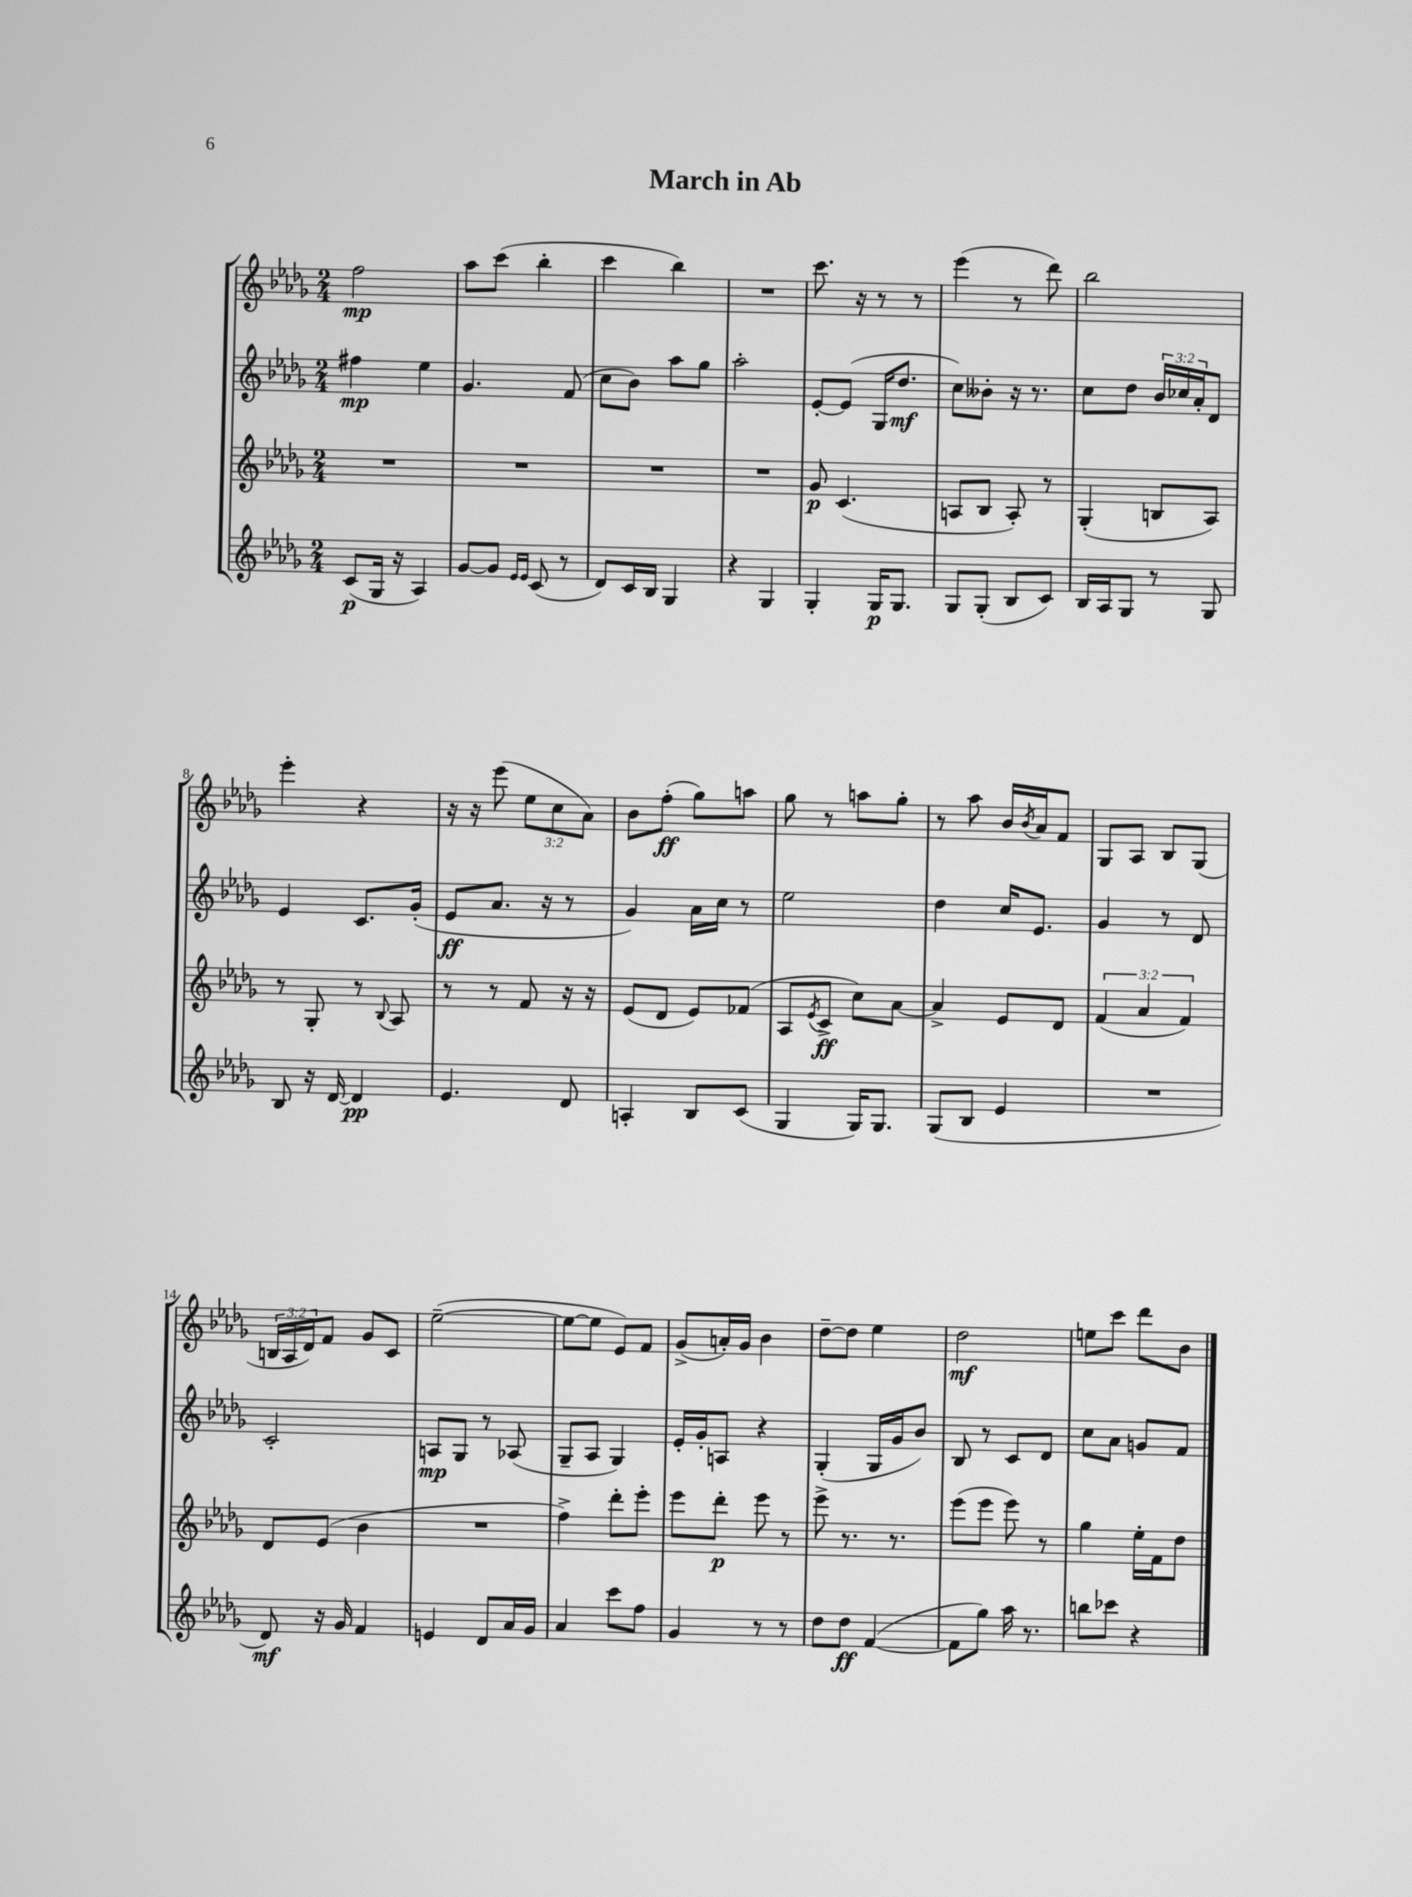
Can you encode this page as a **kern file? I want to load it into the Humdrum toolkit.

**kern	**dynam	**kern	**dynam	**kern	**dynam	**kern	**dynam
*part4	*part4	*part3	*part3	*part2	*part2	*part1	*part1
*staff4	*staff4	*staff3	*staff3	*staff2	*staff2	*staff1	*staff1
*clefG2	*	*clefG2	*	*clefG2	*	*clefG2	*
*k[b-e-a-d-g-]	*	*k[b-e-a-d-g-]	*	*k[b-e-a-d-g-]	*	*k[b-e-a-d-g-]	*
*M2/4	*	*M2/4	*	*M2/4	*	*M2/4	*
=1	=1	=1	=1	=1	=1	=1	=1
(8c/L	p	2r	.	4ff#X\	mp	2ff\	mp
16G-/Jk	.	.	.	.	.	.	.
16r	.	.	.	.	.	.	.
4A-/)	.	.	.	4ee-\	.	.	.
=2	=2	=2	=2	=2	=2	=2	=2
[8g-/L	.	2r	.	4.g-/	.	8aa-\L	.
8g-/J]	.	.	.	.	.	(8ccc\J	.
16qqe-/LL	.	.	.	.	.	.	.
16qqe-/JJ	.	.	.	.	.	.	.
(8c/	.	.	.	.	.	4bb-'\	.
8r	.	.	.	(8f/	.	.	.
=3	=3	=3	=3	=3	=3	=3	=3
8d-/L)	.	2r	.	8cc\L	.	4ccc\	.
16c/L	.	.	.	8b-\J)	.	.	.
16B-/JJ	.	.	.	.	.	.	.
4G-/	.	.	.	8aa-\L	.	4bb-\)	.
.	.	.	.	8gg-\J	.	.	.
=4	=4	=4	=4	=4	=4	=4	=4
4r	.	2r	.	2aa-'\	.	2r	.
4G-/	.	.	.	.	.	.	.
=5	=5	=5	=5	=5	=5	=5	=5
4G-'/	.	8g-/	p	[8e-'/L	.	8.ccc\	.
.	.	(4.c/	.	(8e-/J]	.	.	.
.	.	.	.	.	.	16r	.
16G-/KL	p	.	.	16G-/KL	.	8r	.
8.G-/J	.	.	.	8.dd-/J	mf	.	.
.	.	.	.	.	.	8r	.
=6	=6	=6	=6	=6	=6	=6	=6
8G-/L	.	8An/L	.	8cc\L)	.	(4eee-\	.
(8G-'/J	.	8B-/J	.	8b--X'\J	.	.	.
8B-/L	.	8A'/)	.	16r	.	8r	.
.	.	.	.	8.r	.	.	.
8c/J)	.	8r	.	.	.	8ddd-\)	.
=7	=7	=7	=7	=7	=7	=7	=7
16B-/LL	.	(4G-'/	.	8cc\L	.	2bb-\	.
16A-/J	.	.	.	.	.	.	.
8G-/J	.	.	.	8dd-\J	.	.	.
8r	.	8Bn/L	.	24b-/LL	.	.	.
.	.	.	.	24cc-X/	.	.	.
.	.	.	.	24a-'/J	.	.	.
8G-/	.	8A-/J)	.	8d-/J	.	.	.
!!LO:LB:g=z
=8	=8	=8	=8	=8	=8	=8	=8
8B-/	.	8r	.	4e-/	.	4eee-'\	.
16r	.	8G-'/	.	.	.	.	.
[16d-/	.	.	.	.	.	.	.
4d-/]	pp	8r	.	8.c/L	.	4r	.
.	.	8qqB-/	.	.	.	.	.
.	.	8A-/	.	.	.	.	.
.	.	.	.	(16g-'/Jk	.	.	.
=9	=9	=9	=9	=9	=9	=9	=9
4.e-/	.	8r	.	8e-/L	ff	16r	.
.	.	.	.	.	.	16r	.
.	.	8r	.	8.a-/J	.	(8eee-\	.
.	.	8f/	.	.	.	12ee-\L	.
.	.	.	.	16r	.	.	.
.	.	.	.	.	.	12cc\	.
8d-/	.	16r	.	8r	.	.	.
.	.	.	.	.	.	12a-\J)	.
.	.	16r	.	.	.	.	.
=10	=10	=10	=10	=10	=10	=10	=10
4An'/	.	(8e-/L	.	4g-/)	.	8b-\L	.
.	.	8d-/J	.	.	.	(8ff'\J	ff
8B-/L	.	8e-/L)	.	16a-\LL	.	8gg-\L)	.
.	.	.	.	16cc\JJ	.	.	.
(8c/J	.	(8f-X/J	.	8r	.	8aan\J	.
=11	=11	=11	=11	=11	=11	=11	=11
4G-/	.	8A-/L	.	2ee-\	.	8gg-\	.
.	.	8qe-/	.	.	.	.	.
.	.	8c^/J	ff	.	.	8r	.
16G-/KL)	.	8cc\L)	.	.	.	8aan\L	.
8.G-/J	.	.	.	.	.	.	.
.	.	[8a-\J	.	.	.	8gg-'\J	.
=12	=12	=12	=12	=12	=12	=12	=12
(8G-/L	.	4a-^/]	.	4dd-\	.	8r	.
8B-/J	.	.	.	.	.	8aa-\	.
4e-/	.	8e-/L	.	16cc/KL	.	16b-/LL	.
.	.	.	.	.	.	8qb-/	.
.	.	.	.	8.e-/J	.	16a-/J	.
.	.	8d-/J	.	.	.	8f/J	.
=13	=13	=13	=13	=13	=13	=13	=13
2r	.	(6f/	.	4g-/	.	8G-/L	.
.	.	.	.	.	.	8A-/J	.
.	.	6a-/	.	.	.	.	.
.	.	.	.	8r	.	8B-/L	.
.	.	6f/)	.	.	.	.	.
.	.	.	.	8d-/	.	(8G-/J	.
!!LO:LB:g=z
=14	=14	=14	=14	=14	=14	=14	=14
8d-/)	mf	8d-/L	.	2c'/	.	24Bn/LL	.
.	.	.	.	.	.	24A-/	.
.	.	.	.	.	.	24d-/J)	.
16r	.	(8e-/J	.	.	.	8f/J	.
16g-/	.	.	.	.	.	.	.
4f/	.	4b-\	.	.	.	8g-/L	.
.	.	.	.	.	.	8c/J	.
=15	=15	=15	=15	=15	=15	=15	=15
4en/	.	2r	.	8An/L	mp	([2ee-~\	.
.	.	.	.	8G-/J	.	.	.
8d-/L	.	.	.	8r	.	.	.
16a-/L	.	.	.	(8A-X/	.	.	.
16g-/JJ	.	.	.	.	.	.	.
=16	=16	=16	=16	=16	=16	=16	=16
4a-/	.	4ff^\)	.	8G-~/L	.	8ee-\L_	.
.	.	.	.	8A-/J	.	8ee-\J]	.
8ccc\L	.	8ddd-'\L	.	4G-/)	.	8e-/L)	.
8ff\J	.	8eee-'\J	.	.	.	8f/J	.
=17	=17	=17	=17	=17	=17	=17	=17
4g-/	.	8eee-\L	.	16e-'/LL	.	(8g-^/L	.
.	.	.	.	16g-'/J	.	.	.
.	.	8ddd-'\J	p	8An/J	.	16an'/L)	.
.	.	.	.	.	.	16g-/JJ	.
8r	.	8eee-\	.	4r	.	4b-\	.
8r	.	8r	.	.	.	.	.
=18	=18	=18	=18	=18	=18	=18	=18
8dd-\L	.	8eee-^\	.	(4G-'/	.	[8dd-~\L	.
8dd-\J	ff	8.r	.	.	.	8dd-\J]	.
([4f/	.	.	.	16G-/LL	.	4ee-\	.
.	.	8.r	.	16g-/J	.	.	.
.	.	.	.	8b-/J)	.	.	.
=19	=19	=19	=19	=19	=19	=19	=19
8f\L]	.	(8eee-\L	.	8B-/	.	2dd-\	mf
8gg-\J)	.	8eee-\J	.	8r	.	.	.
16aa-\	.	8eee-\)	.	8c/L	.	.	.
8.r	.	.	.	.	.	.	.
.	.	8r	.	8d-/J	.	.	.
=20	=20	=20	=20	=20	=20	=20	=20
8bbn\L	.	4gg-\	.	8cc\L	.	8een\L	.
8ccc-X\J	.	.	.	8a-\J	.	8ccc\J	.
4r	.	16ee-'\LL	.	8gn/L	.	8ddd-\L	.
.	.	16f\J	.	.	.	.	.
.	.	8dd-\J	.	8f/J	.	8b-\J	.
==	==	==	==	==	==	==	==
*-	*-	*-	*-	*-	*-	*-	*-
